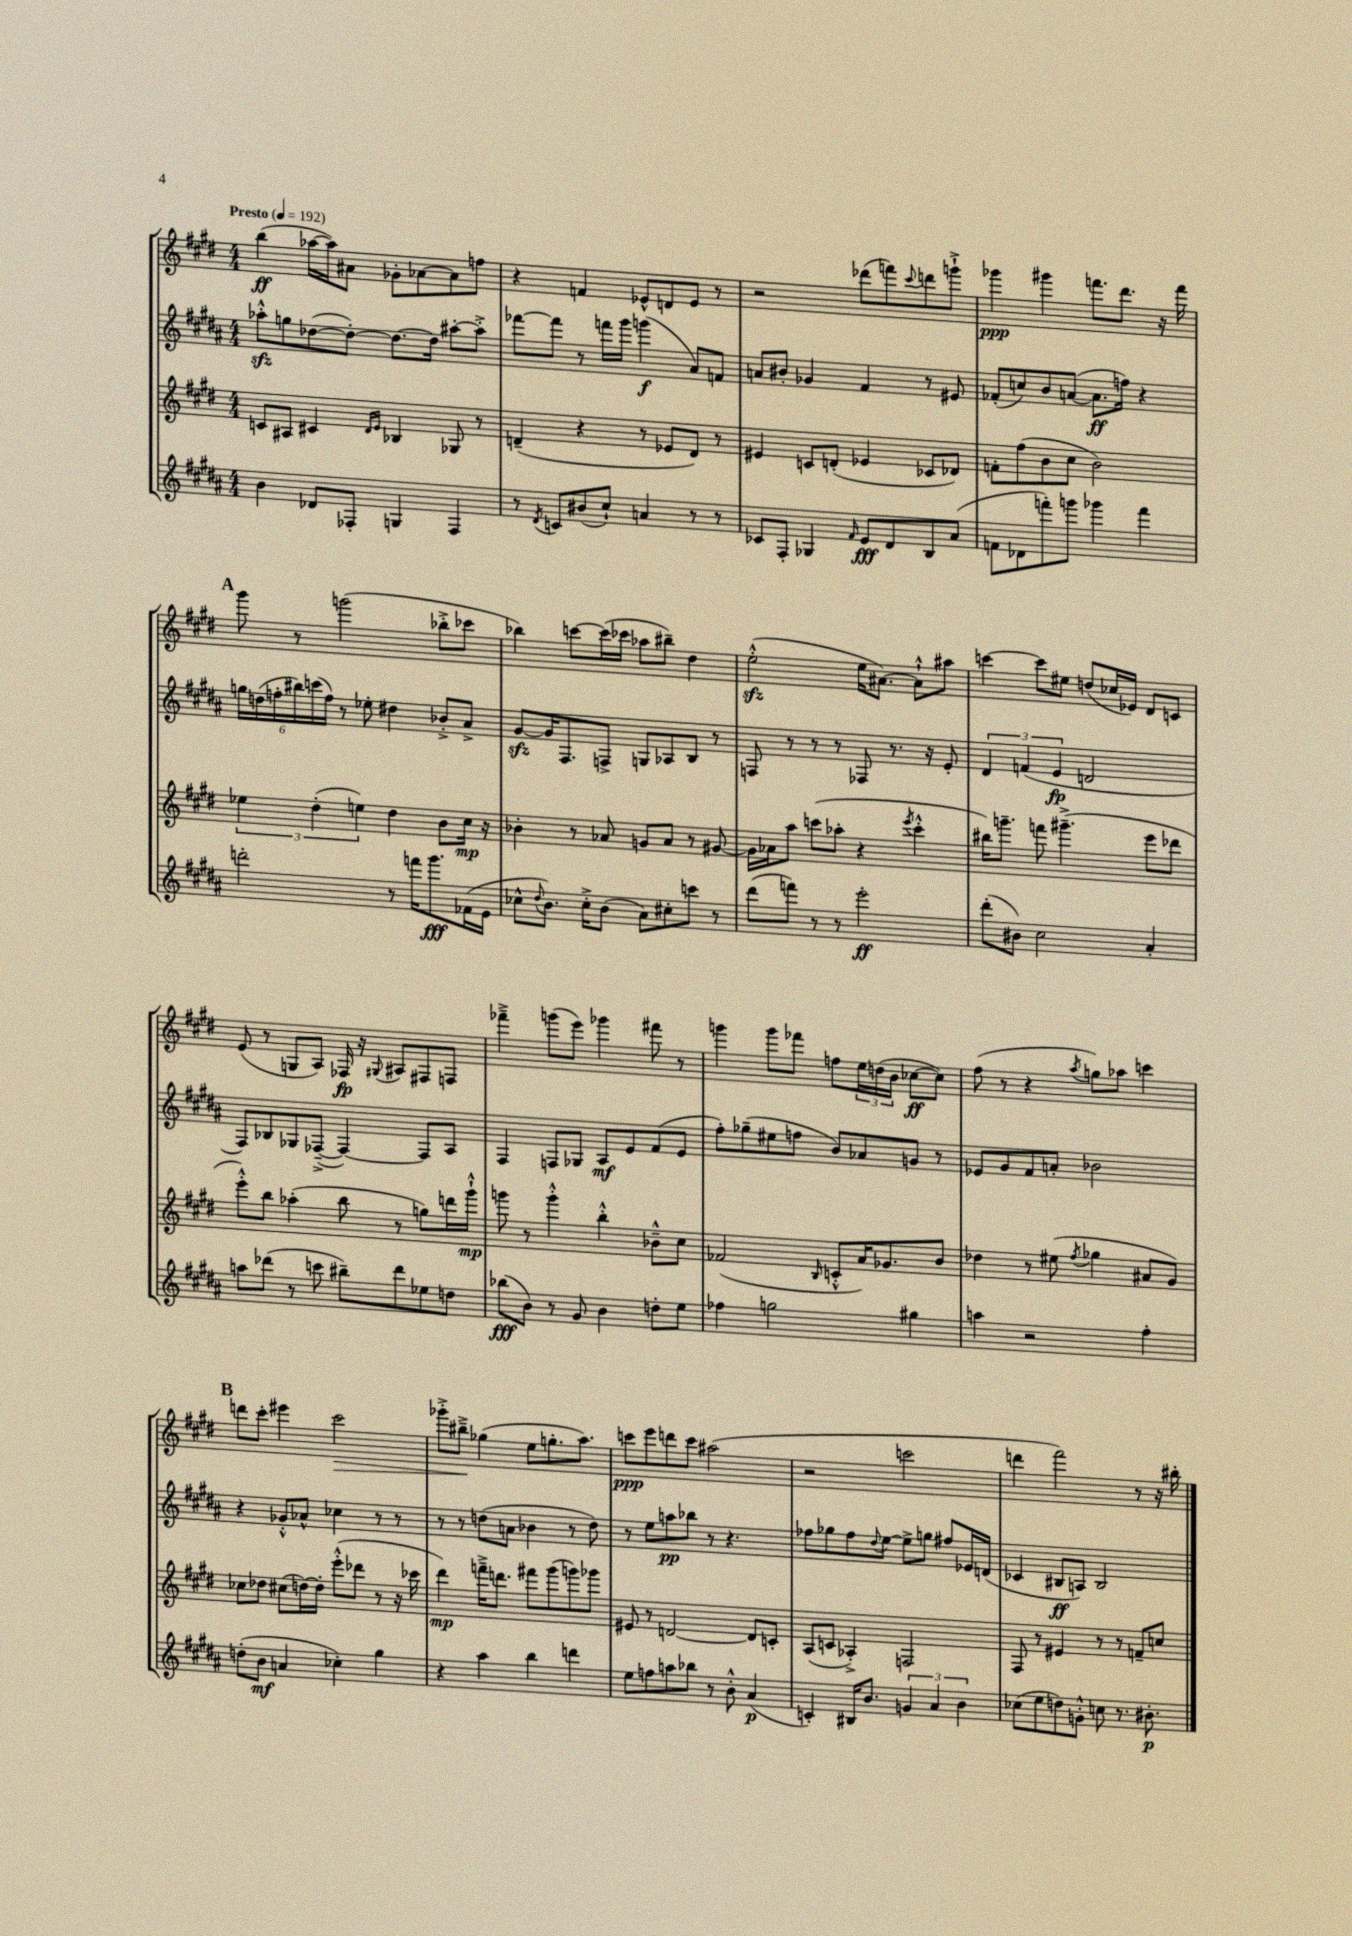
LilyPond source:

<<
\new StaffGroup <<
\new Staff = "s0" {
    \clef treble \key e \major \numericTimeSignature \time 4/4 \tempo "Presto" 4 = 192
    b''4\ff( aes''16~ aes''16) ais'8 ges'8-. aes'8~ aes'8 f''8 |
    r4 f'4 ees'8-^ d'8 ees'8 r8 |
    r2 des'''8( f'''8) \appoggiatura { cis'''8 } d'''8 g'''8-!-> |
    ges'''4\ppp gis'''4 f'''8. dis'''8. r16 f'''16 |
    \mark \markup { \bold "A" } gis'''8 r8 g'''2( bes''8-.-> ces'''8 |
    bes''4) c'''8~ c'''16( ces'''16 aes''8 bis''8--) dis''4 |
    e''2-.-^\sfz( e''16 ais'8.~) ais'8-!-^ ais''8 |
    c'''4~ c'''8 eis''8 d''8( ces''16 ees'16) dis'8 c'8 |
    e'8( r8 g8 a8) fes16\fp r16 \appoggiatura { gis8 } ais8 fis8 f8 |
    fes'''4---> g'''8( e'''8) ges'''4 fis'''8 r8 |
    g'''4 g'''8 fes'''8 f''8 \tuplet 3/2 { e''16 d''16( b'16 } ces''8~\ff ces''8) |
    fis''8( r8 r4 \acciaccatura { a''8 } g''8) aes''8 c'''4 |
    \mark \markup { \bold "B" } d'''8 cis'''8-. eis'''4 cis'''2\> |
    ges'''8-.-> bis''8--->\! ges''4( e''8 g''8.-. a''8.) |
    c'''8\ppp e'''8 d'''8 c'''8 ais''2( |
    r2 c'''2 |
    d'''4 fis'''2) r8 r16 bis''16-. \bar "|." |
}
\new Staff = "s1" {
    \clef treble \key b \major \numericTimeSignature \time 4/4
    aes''8-.-^\sfz g''8 des''8~( des''8~-.) des''8.~ des''16 ais''8~-. ais''8-.-> |
    fes'''8~ fes'''8 r8 f'''16 gis'''16 g'''4\f( ais'8) f'8 |
    a'8 bis'8-. ges'4 fis'4 r8 eis'8 |
    fes'8-.( c''8) b'8 a'8~( a'8.\ff f''16) r4 |
    \mark \markup { \bold "A" } \tuplet 6/4 { g''16 d''16( f''16-. bis''16) c'''16( f''16) } r8 ees''8-. dis''4 bes'8-.-> ais'8-> |
    gis'8~\sfz gis'16 fis8. f8-> g8 aes8 b8 r8 |
    f8 r8 r8 r8 fes8 r8. r16 e'8-. |
    \tuplet 3/2 { dis'4 f'4( e'4\fp } d'2 |
    fis8) bes8 ges8 fes8~--->( fes4~) fes8 ais8 |
    fis4 f8 ges8 ais8\mf e'8 fis'8( e'8 |
    fis''8-.) ges''8--( eis''8 f''8 b'8) aes'8 g'8 r8 |
    ees'8 gis'8 fis'8 a'8-. bes'2 |
    \mark \markup { \bold "B" } r4 ges'8-.-^ aes'8-^ ces''4 r8 r8 |
    r8 r8 d''8( a'8 bes'4 r8 d''8) |
    r8 e''8 a''8\pp bes''8 r8 r4. |
    fes''8 ges''8 fes''8 \appoggiatura { dis''8 } e''8~ e''8-> g''8 fis''8 ees'16 d'16( |
    ces'4 bis8\ff a8) bis2 \bar "|." |
}
\new Staff = "s2" {
    \clef treble \key e \major \numericTimeSignature \time 4/4
    c'8 ais8 cis'4 \grace { dis'16 e'16 } bes4 ges8 r8 |
    d'4--( r4 r8 ees'8 d'8) r8 |
    eis'4 c'8 d'8-.( ees'4 ces'8 des'8) |
    f'8-. fis''8( b'8 cis''8 b'2) |
    \mark \markup { \bold "A" } \tuplet 3/2 { ees''4 dis''4-.( e''4) } dis''4 b'8 cis''16\mp r16 |
    bes'4-. r8 aes'8 g'8 aes'8 r8 gis'8~ |
    gis'16 aes'16 a''8 c'''8( aes''8-. r4 \acciaccatura { e'''8 } c'''4-.-^ |
    bis''16) g'''8.-- f'''8 gis'''4.--->( e'''8 des'''8 |
    e'''8-.-^) b''8 aes''4-.( b''8 r8 g''8) d'''16 gis'''16-!-^\mp |
    g'''8 r8 g'''4-.-^ b''4-.-^ bes'8---^ cis''8 |
    fes'2( \grace { b16 } c'8-.-^ a'16) ges'8. b'8 |
    des''4 r8 eis''8( \acciaccatura { fis''8 } ges''4 ais'8 gis'8) |
    \mark \markup { \bold "B" } ces''8 des''8 cis''8( d''16~) d''16-. e'''8-.-^( des'''8 r8 r16 ces'''16 |
    dis'''4\mp) f'''16---> d'''8. fis'''8 gis'''8( g'''8) ges'''8 |
    eis'8 r8 d'2~ d'8 c'8-. |
    a8( c'8 aes4-.->) f2 |
    fis8 r8 eis'4 r8 r8 f'8-- c''8 \bar "|." |
}
\new Staff = "s3" {
    \clef treble \key b \major \numericTimeSignature \time 4/4
    b'4 des'8 fes8-. g4 fes4 |
    r8 \acciaccatura { dis'8 } c'8 bis'8( cis''8-!) a'4 r8 r8 |
    ces'8 fis8-. ges4 \grace { fis'16 } e'8\fff dis'8 b8 ais'8( |
    f'8 des'8 f'''8-.) g'''8 ges'''4 f'''4 |
    \mark \markup { \bold "A" } d'''2-. r8 f'''16 gis'''8.\fff fes'16( e'16 |
    ces''8-^ \appoggiatura { dis''8 } b'8.) ces''16-.-> b'8( ais'8) cis''8-. c'''8 r8 |
    dis'''8( f'''8) r8 r8 e'''2-.\ff |
    dis'''8-.( bis'8) cis''2 ais'4-. |
    a''8 des'''8( r8 c'''8 bis''8--) des'''8 ees''8 d''8 |
    bes''8\fff( b'8) r8 gis'8 b'4 d''8-. e''8 |
    fes''4 g''2 gis''4 |
    a''4 r2 fis''4-. |
    \mark \markup { \bold "B" } d''8-.( b'8\mf a'4 ces''4-.) gis''4 |
    r4 ais''4 b''4 d'''4 |
    e''8 f''8 a''8 bes''8 r8 b'8-.-^ ais'4\p( |
    c'4-.) bis16 b'8. \tuplet 3/2 { g'4 ais'4 b'4 } |
    ces''8( e''8 d''8) g'8-.-^ c''8 r8. bis'8.-.\p \bar "|." |
}
>>
>>
\layout { \context { \Score \remove "Bar_number_engraver" } }
